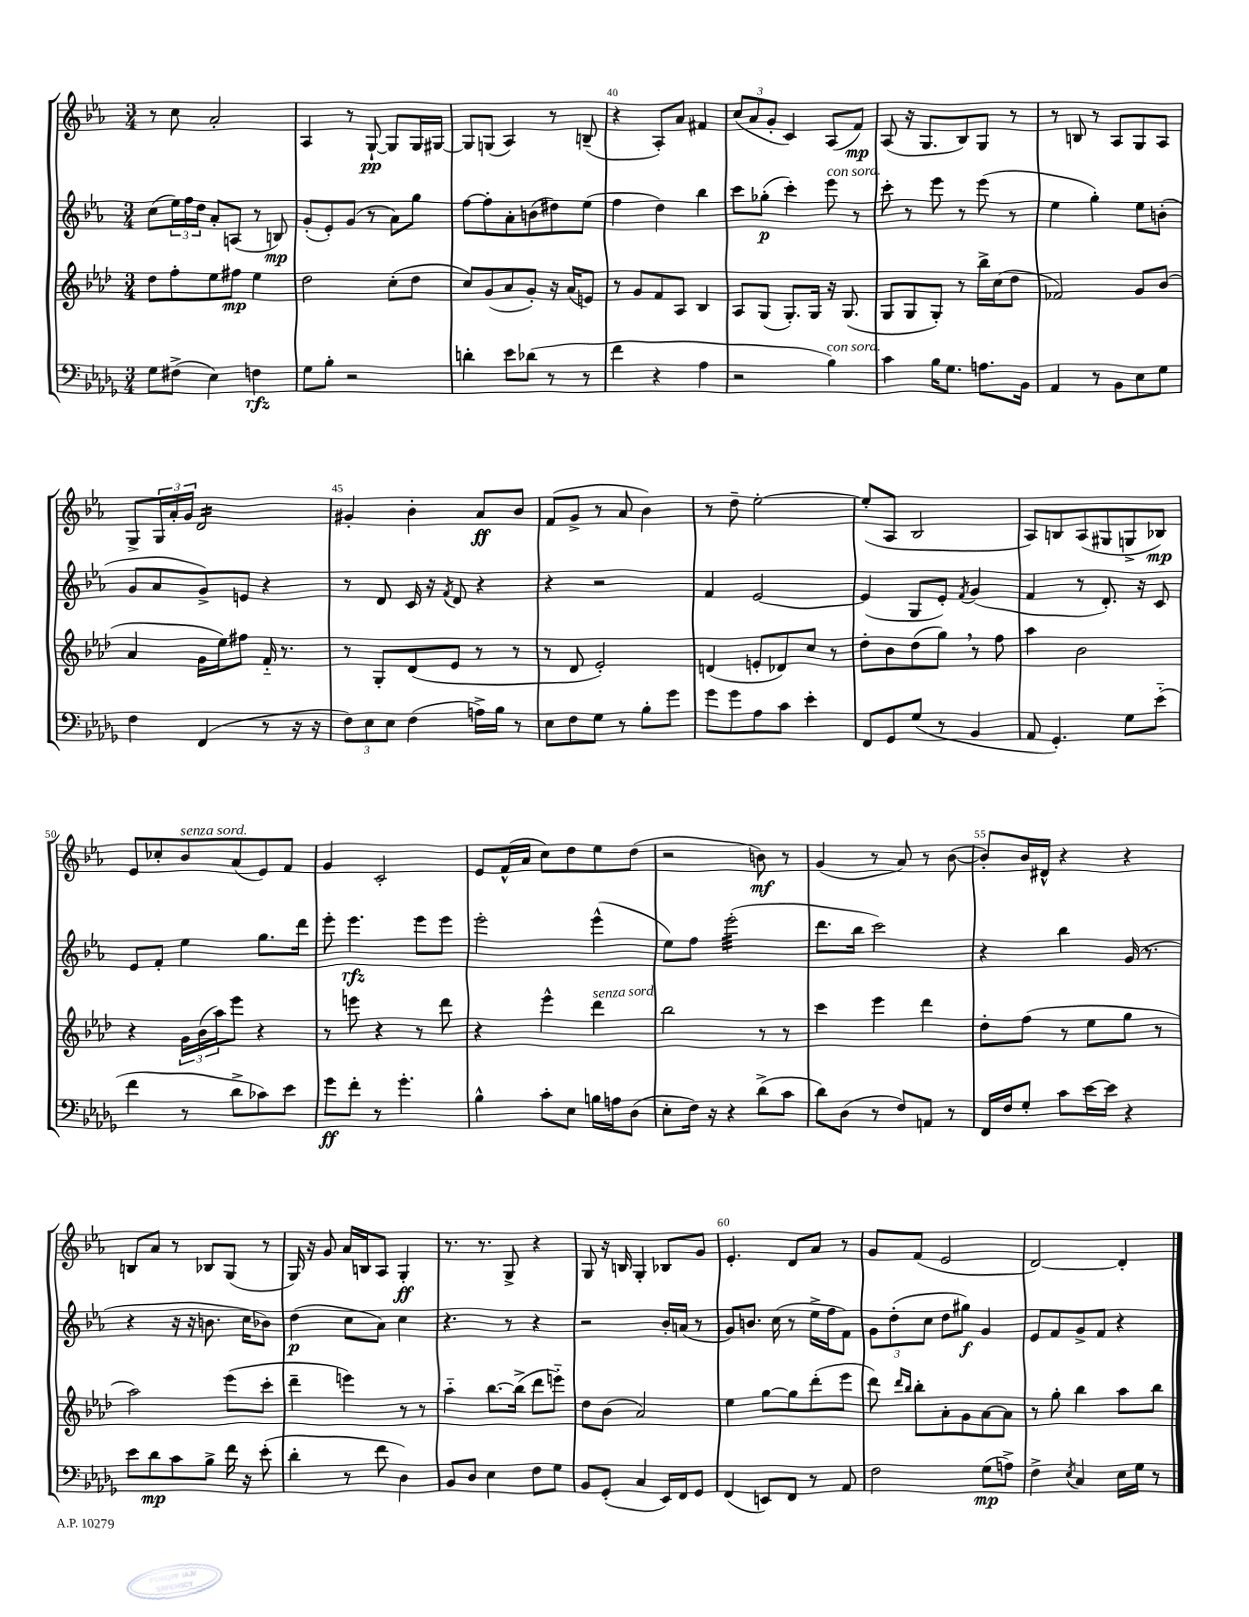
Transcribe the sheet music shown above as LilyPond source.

<<
\new StaffGroup <<
\new Staff = "s0" {
    \clef treble \key ees \major \numericTimeSignature \time 3/4
    r8 c''8 aes'2-. |
    aes4 r8 g8~-!\pp g8 g16 gis16~ |
    gis8 g8( aes4) r8 b8--( |
    r4 aes8-.) aes'8 fis'4 |
    \tuplet 3/2 { c''8( aes'8 g'8-. } c'4) aes8( f'8\mp) |
    aes8( r16 g8. bes8) g8 r8 |
    r8 b8 r8 aes8 g8 aes8 |
    g8-> \tuplet 3/2 { g16 aes'16-. g'16 } d'2:16 |
    gis'4-. bes'4-. aes'8\ff bes'8 |
    f'8( g'8-> r8 aes'8 bes'4) |
    r8 d''8-- ees''2~-. |
    ees''8-.( aes8 bes2 |
    aes8) b8 aes8( gis8 g8-> bes8\mp) |
    ees'8 ces''8-. bes'8^\markup { \italic "senza sord." } aes'8( ees'8) f'8 |
    g'4 c'2-. |
    ees'8 f'16-^( aes'16 c''8) d''8 ees''8 d''8( |
    r2 b'8\mf) r8 |
    g'4( r8 aes'8) r8 bes'8~( |
    bes'8-.) bes'16 dis'16-^ r4 r4 |
    b8 aes'8 r8 bes8 g8( r8 |
    g16) r16 g'8 aes'16 b16 aes8 g4-.\ff |
    r8. r8. g8-> r4 |
    g8 r16 b16 g4-. bes8 g'8 |
    ees'4.-. d'8 aes'8 r8 |
    g'8 f'8( ees'2 |
    d'2~) d'4-. \bar "|." |
}
\new Staff = "s1" {
    \clef treble \key ees \major \numericTimeSignature \time 3/4
    c''8( \tuplet 3/2 { ees''16) f''16 d''16 } aes'8-. a8( r8 b8\mp) |
    g'8-.( ees'8-.) g'8( r8 aes'8) g''8 |
    f''8~ f''8-. aes'8-. b'8( dis''8) ees''8( |
    f''4 d''4) bes''4 |
    c'''8 ges''8-.\p( c'''4-.) ees'''8^\markup { \italic "con sord." } r8 |
    c'''8-. r8 ees'''8 r8 ees'''8( r8 |
    ees''4 g''4-.) ees''8 b'8-.( |
    g'8 aes'8 g'8->) e'8 r4 |
    r8 d'8 c'16 r16 \acciaccatura { f'8 } d'8 r4 |
    r4 r2 |
    f'4 ees'2~ |
    ees'4( g8 ees'8-.) \acciaccatura { f'8 } g'4( |
    f'4 r8 d'8.-.) r16 c'8 |
    ees'8 f'8-. ees''4 g''8. d'''16 |
    ees'''8-. ees'''4.\rfz ees'''8 ees'''8 |
    ees'''2-. ees'''4-^( |
    ees''8) f''8 ees'''2:32-.( |
    d'''8. bes''16 c'''2) |
    r4 bes''4 g'16( r8. |
    r4 r16 r16 b'8. c''16 bes'8) |
    d''4\p( c''8 aes'8) c''4 |
    r4. r8 r4 |
    r2 bes'16-. a'16( r8 |
    g'8) b'8. c''16( r8 ees''16-> f''16 f'8) |
    \tuplet 3/2 { g'8 d''8-.( c''8 } d''8 gis''8\f) g'4 |
    ees'8 f'8 g'8-> f'8 r4 \bar "|." |
}
\new Staff = "s2" {
    \clef treble \key aes \major \numericTimeSignature \time 3/4
    des''8 f''8-. ees''8 fis''8\mp ees''4 |
    des''2 c''8-.( des''8 |
    c''8) g'8( aes'8 g'8-.) r16 aes'16( e'8) |
    r8 g'8 f'8 aes8 bes4 |
    aes8 g8( g8.-.) g16 r16 g8.( |
    g8 g8 g8-.) r8 bes''16-> c''16( des''8 |
    fes'2) g'8 bes'8( |
    aes'4 g'16 ees''16) fis''8 f'16-_ r8. |
    r8 g8-. des'8( ees'8 r8 r8 |
    r8 des'8 ees'2-.) |
    d'4( e'8-. des'8) c''8 r8 |
    des''8-. bes'8 des''8( g''8) \breathe r8 f''8 |
    aes''4 bes'2 |
    r4 \tuplet 3/2 { g'16 bes'16( aes''16) } ees'''8 r4 |
    r8 e'''8 r4 r8 des'''8 |
    r4 ees'''4-^ des'''4^\markup { \italic "senza sord." } |
    bes''2 r8 r8 |
    c'''4 ees'''4 des'''4 |
    des''8-. f''8( r8 ees''8 g''8 r8 |
    aes''2) ees'''8( c'''8-. |
    des'''4-- e'''4) r8 r8 |
    aes''4-_ bes''8.~ bes''16->( des'''8 e'''8-_) |
    des''8 bes'8( aes'2) |
    ees''4 g''8~ g''8 des'''8-.( ees'''8 |
    des'''8) \grace { des'''16 bes''16 } bes''8-. aes'8-. g'8 aes'8~ aes'8 |
    r8 g''8-. bes''4 aes''8 bes''8 \bar "|." |
}
\new Staff = "s3" {
    \clef bass \key des \major \numericTimeSignature \time 3/4
    ges8 fis8->( ees4) f4\rfz |
    ges8 bes8-. r2 |
    d'4-. ees'8 des'8( r8 r8 |
    f'4 r4 aes4 |
    r2 bes4^\markup { \italic "con sord." }) |
    c'4 bes16 ges8. a8. bes,16 |
    aes,4 r8 bes,8 ees8 ges8 |
    f4 f,4( r8 r16 r16 |
    \tuplet 3/2 { f8) ees8 ees8 } f4( a16->) bes16 r8 |
    ees8 f8 ges8 r8 bes8-. ges'8 |
    ges'8 ges'8 aes8 c'8 ees'4-. |
    f,8 ges,8 ges8( r8 bes,4 |
    aes,8 ges,4.-.) ges8 ees'8-_( |
    f'4 r8 des'8-> ces'8) ees'8 |
    ges'8\ff f'8-. r8 ges'4.-. |
    bes4-^ c'8-. ees8 b16 a16 des8( |
    ees8-. f16) r16 r4 des'8->( c'8 |
    des'8) des8( r8 f8) a,8 r8 |
    f,16 f16 ges8-. c'8 ees'16~ ees'16 r4 |
    ees'8 des'8\mp c'8 bes8-> f'16 r16 ees'8-.( |
    des'4-. r8 f'8 des4) |
    bes,8 des8 ees4 f8 ges8 |
    bes,8 ges,8-.( c4 ees,16) f,16 ges,8 |
    f,4( e,8) f,8 r8 aes,8 |
    f2 ges8\mp( a8->) |
    f4-> \acciaccatura { ees8 } c4 ees16 ges16 r8 \bar "|." |
}
>>
>>
\layout { \context { \Score currentBarNumber = #37 \override BarNumber.break-visibility = ##(#f #t #t) barNumberVisibility = #(every-nth-bar-number-visible 5) } }
